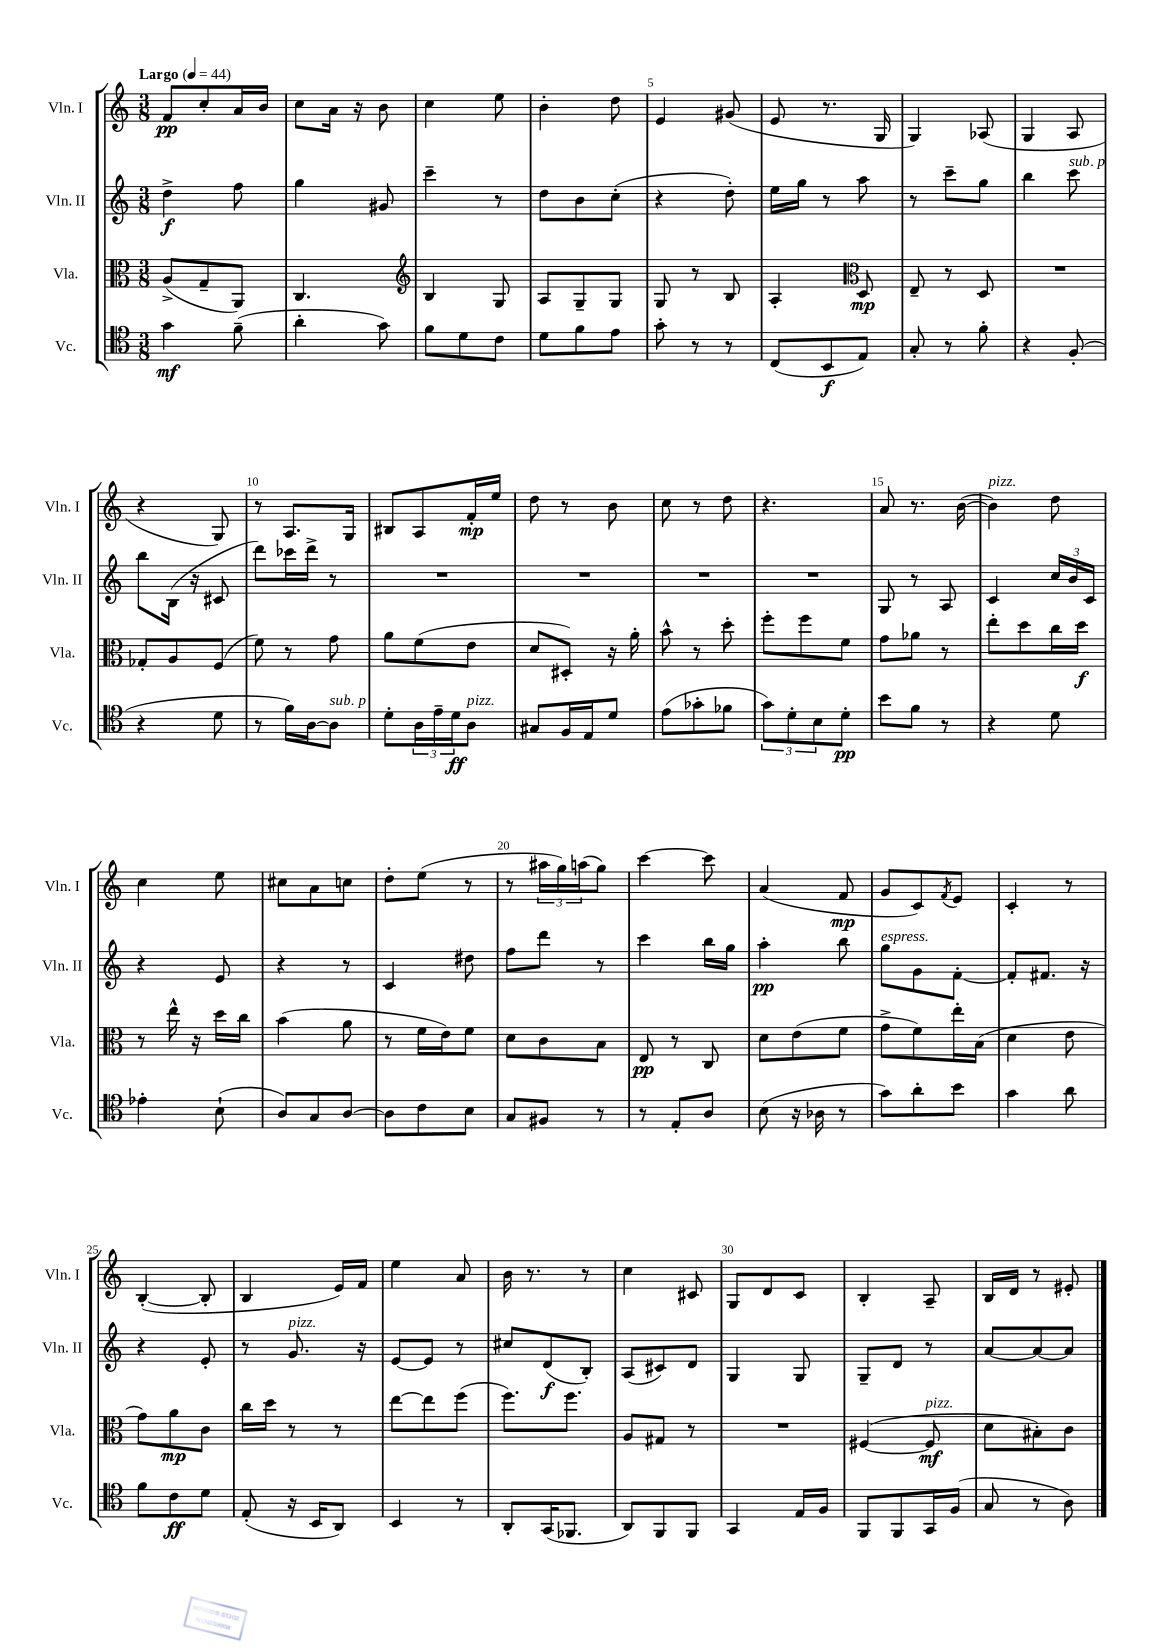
<<
\new StaffGroup <<
\new Staff = "s0" \with { instrumentName = "Vln. I" shortInstrumentName = "Vln. I" } {
    \clef treble \key c \major \numericTimeSignature \time 3/8 \tempo "Largo" 4 = 44
    f'8\pp c''8-. a'16 b'16 |
    c''8 a'16 r16 b'8 |
    c''4 e''8 |
    b'4-. d''8 |
    e'4 gis'8( |
    e'8 r8. g16 |
    g4) aes8( |
    g4 a8 |
    r4 g8) |
    r8 a8. g16 |
    bis8 a8 f'16-.\mp e''16 |
    d''8 r8 b'8 |
    c''8 r8 d''8 |
    r4. |
    a'8 r8. b'16~( |
    b'4^\markup { \italic "pizz." }) d''8 |
    c''4 e''8 |
    cis''8 a'8 c''8 |
    d''8-. e''8( r8 |
    r8 \tuplet 3/2 { ais''16 g''16) a''16( } g''8) |
    c'''4~ c'''8 |
    a'4( f'8\mp |
    g'8 c'8) \acciaccatura { f'8 } e'8 |
    c'4-. r8 |
    b4~-.( b8-. |
    b4 e'16) f'16 |
    e''4 a'8 |
    b'16 r8. r8 |
    c''4 cis'8 |
    g8 d'8 c'8 |
    b4-. a8-- |
    b16 d'16 r8 eis'8-. \bar "|." |
}
\new Staff = "s1" \with { instrumentName = "Vln. II" shortInstrumentName = "Vln. II" } {
    \clef treble \key c \major \numericTimeSignature \time 3/8
    d''4->\f f''8 |
    g''4 gis'8 |
    c'''4-- r8 |
    d''8 b'8 c''8-.( |
    r4 d''8-.) |
    e''16 g''16 r8 a''8 |
    r8 c'''8-- g''8 |
    b''4 c'''8^\markup { \italic "sub. p" } |
    b''8 b16( r16 cis'8 |
    d'''8) ces'''16 d'''16-> r8 |
    R4. |
    R4. |
    R4. |
    R4. |
    g8 r8 a8 |
    c'4 \tuplet 3/2 { c''16 b'16 c'16 } |
    r4 e'8 |
    r4 r8 |
    c'4 dis''8 |
    f''8 d'''8 r8 |
    c'''4 b''16 g''16 |
    a''4-.\pp b''8 |
    g''8^\markup { \italic "espress." } g'8 f'8~-. |
    f'8-. fis'8. r16 |
    r4 e'8-. |
    r8 g'8.^\markup { \italic "pizz." } r16 |
    e'8~ e'8 r8 |
    cis''8 d'8\f( b8-.) |
    a8( cis'8) d'8 |
    g4 g8 |
    g8-- d'8 r8 |
    a'8~ a'8~ a'8 \bar "|." |
}
\new Staff = "s2" \with { instrumentName = "Vla." shortInstrumentName = "Vla." } {
    \clef alto \key c \major \numericTimeSignature \time 3/8
    a8->( g8-- a,8) |
    c4. |
    \clef treble b4 g8 |
    a8 g8-- g8 |
    g8 r8 b8 |
    a4-. \clef alto d8\mp |
    e8-- r8 d8 |
    R4. |
    ges8-. a8 f8( |
    f'8) r8 g'8 |
    a'8 f'8( e'8 |
    d'8 dis8-.) r16 a'16-. |
    b'8-^ r8 d''8-. |
    f''8-. f''8 f'8 |
    g'8 aes'8 r8 |
    e''8-. d''8 c''16 d''16\f |
    r8 e''16-^ r16 d''16 c''16 |
    b'4( a'8 |
    r8 f'16 e'16) f'8 |
    d'8 c'8 b8 |
    e8\pp r8 c8 |
    d'8 e'8( f'8 |
    g'8-> f'8) e''16-. b16( |
    d'4 e'8 |
    g'8) a'8\mp c'8 |
    c''16 d''16 r8 r8 |
    e''8~ e''8 f''8( |
    f''8.) f''8. |
    a8 gis8 r8 |
    R4. |
    fis4~( fis8\mf^\markup { \italic "pizz." } |
    d'8 bis8-.) c'8 \bar "|." |
}
\new Staff = "s3" \with { instrumentName = "Vc." shortInstrumentName = "Vc." } {
    \clef tenor \key c \major \numericTimeSignature \time 3/8
    g'4\mf f'8--( |
    a'4-. g'8) |
    f'8 d'8 c'8 |
    d'8 f'8 e'8 |
    g'8-. r8 r8 |
    c8( b,8\f e8) |
    g8-. r8 f'8-. |
    r4 f8-.( |
    r4 d'8 |
    r8 f'16) a16~ a8^\markup { \italic "sub. p" } |
    d'8-. \tuplet 3/2 { a16 e'16-- d'16\ff } a8^\markup { \italic "pizz." } |
    gis8 f16 e16 d'8 |
    e'8( ges'8-. fes'8 |
    \tuplet 3/2 { g'8) d'8-. b8 } d'8-.\pp |
    b'8 f'8 r8 |
    r4 d'8 |
    ees'4-. b8-!( |
    a8) g8 a8~ |
    a8 c'8 b8 |
    g8 fis8 r8 |
    r8 e8-. a8 |
    b8( r16 aes16 r8 |
    g'8) a'8-. b'8 |
    g'4 a'8 |
    f'8 c'8\ff d'8 |
    e8-.( r16 b,16 a,8) |
    b,4 r8 |
    a,8-. g,16( fes,8. |
    a,8) f,8 f,8 |
    g,4 e16 f16 |
    f,8 f,8 g,16 f16( |
    g8 r8 a8) \bar "|." |
}
>>
>>
\layout { \context { \Score \override BarNumber.break-visibility = ##(#f #t #t) barNumberVisibility = #(every-nth-bar-number-visible 5) } }
